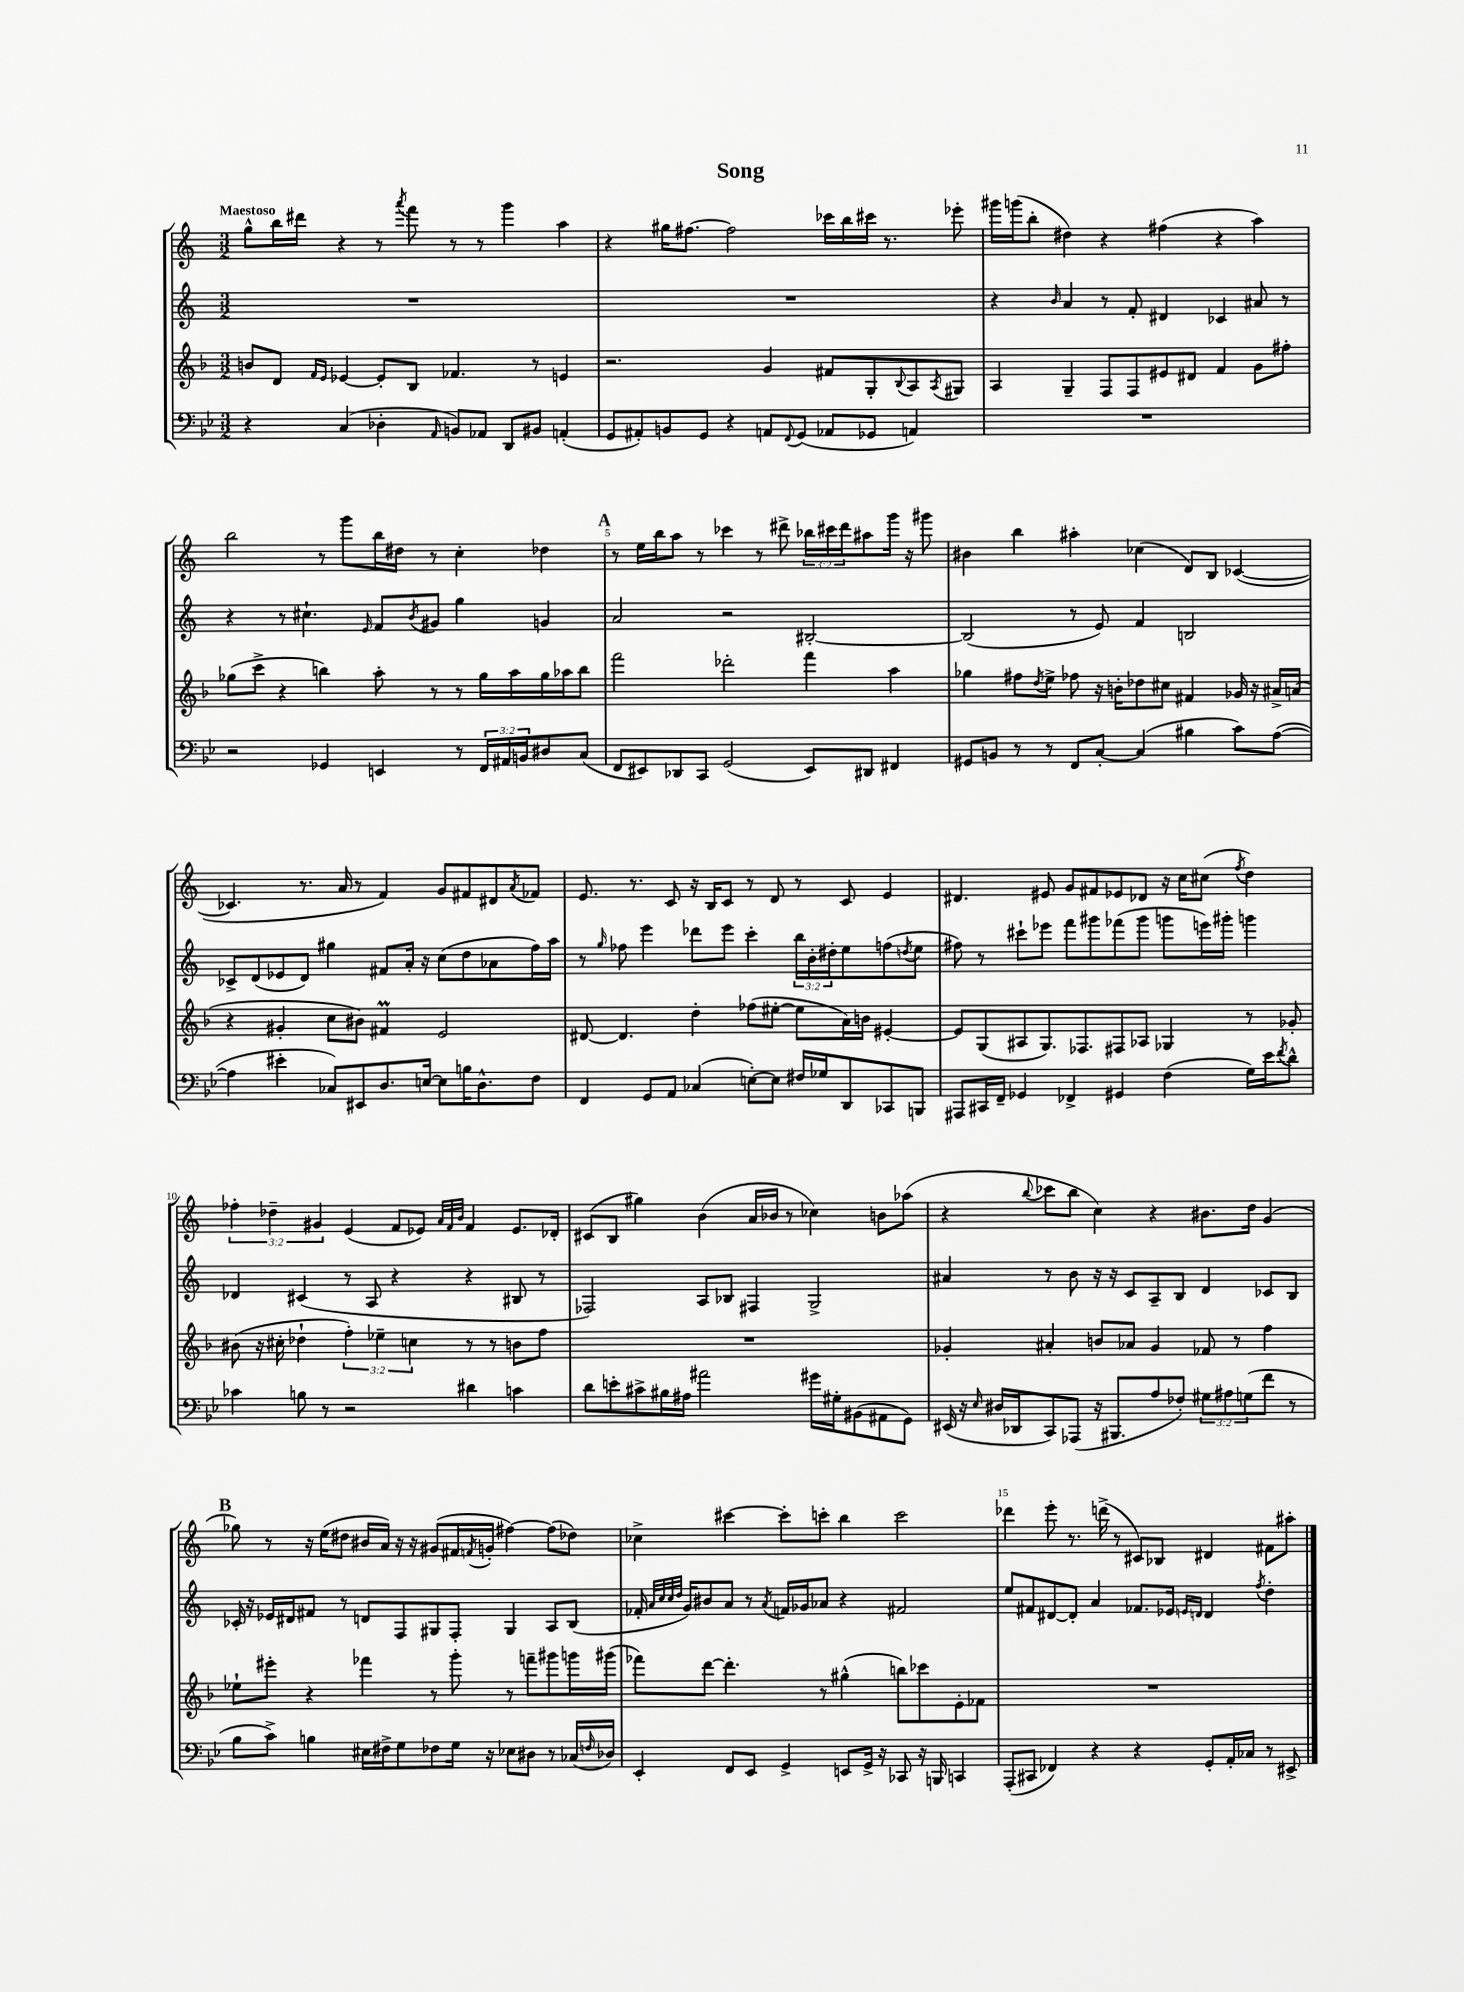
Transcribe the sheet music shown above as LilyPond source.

\header { title = "Song" }
<<
\new StaffGroup <<
\new Staff = "s0" {
    \clef treble \key c \major \numericTimeSignature \time 3/2 \override Staff.TupletNumber.text = #tuplet-number::calc-fraction-text \tempo "Maestoso"
    g''8-^ b''16 dis'''16 r4 r8 \acciaccatura { a'''8 } f'''8 r8 r8 g'''4 a''4 |
    r4 gis''16 fis''8.~ fis''2 ces'''16 b''16 cis'''16 r8. ees'''8-. |
    gis'''16 g'''16( b''8-. dis''4) r4 fis''4( r4 a''4) |
    b''2 r8 g'''8 b''16 dis''16 r8 c''4-. des''4 |
    \mark \markup { \bold "A" } r8 e''16 b''16 a''8 r8 ces'''4 r8 dis'''8-> \tuplet 3/2 { bes''16 cis'''16 dis'''16 } ais''8 g'''16 r16 gis'''8 |
    bis'4 b''4 ais''4-. ces''4( d'8) b8 ces'4~( |
    ces'4. r8. a'16 r8 f'4) g'8 fis'8 dis'8 \acciaccatura { a'8 } fes'8 |
    e'8. r8. c'8 r16 b16 c'8 r8 d'8 r8 c'8 e'4 |
    dis'4. eis'8 g'8 fis'8 ees'8 des'8 r16 c''16 cis''8( \acciaccatura { f''8 } d''4) |
    \tuplet 3/2 { fes''4-. des''4-- gis'4 } e'4( f'8 ees'8) \grace { a'32 f'32 b'32 } f'4 ees'8. des'16-. |
    cis'8( b8 gis''4) b'4( a'16 bes'16 r8 ces''4) b'8 aes''8( |
    r4 \appoggiatura { b''8 } ces'''8 b''8 c''4) r4 bis'8. d''16 g'4( |
    \mark \markup { \bold "B" } ges''8) r8 r16 e''16( dis''8 bis'16 a'16) r16 r16 gis'8( fis'16 \acciaccatura { f'8 } g'16-. fis''4~) fis''8( des''8) |
    ces''4-> cis'''4~ cis'''8-. c'''8-. b''4 c'''2 |
    des'''4 e'''8-. r8. d'''16->( r8 cis'8) bes8 dis'4 fis'8 ais''8-. \bar "|." |
}
\new Staff = "s1" {
    \clef treble \key c \major \numericTimeSignature \time 3/2 \override Staff.TupletNumber.text = #tuplet-number::calc-fraction-text
    R1. |
    R1. |
    r4 \grace { b'16 } a'4 r8 f'8-. dis'4 ces'4 ais'8 r8 |
    r4 r8 cis''4.-! \grace { e'16 } f'8 \acciaccatura { b'8 } gis'8 g''4 g'4 |
    \mark \markup { \bold "A" } a'2 r2 bis2~-. |
    bis2( r8 e'8) f'4 b2 |
    ces'8-> d'8( ees'8 d'8) gis''4 fis'8 a'16-. r16 c''8( d''8 aes'8 f''16) a''16 |
    r8 \grace { g''16 } fes''8 e'''4 des'''8 e'''8 c'''4-. \tuplet 3/2 { b''16 b'16-. dis''16-. } e''8 f''8( \acciaccatura { d''8 } e''8 |
    fis''8) r8 cis'''8-! ees'''8 f'''8 gis'''8 fes'''8( gis'''8 g'''8 e'''16) gis'''16-. g'''4 |
    des'4 cis'4( r8 a8 r4 r4 bis8 r8 |
    fes2) a8 bes8 fis4 g2-> |
    ais'4 r8 b'8 r16 r16 c'8 a8-- b8 d'4 ces'8 b8 |
    \mark \markup { \bold "B" } ces'16-. r16 ees'16 dis'16 fis'8 r8 d'8 f8 gis8 f8-. gis4 a8 b8( |
    fes'16-. \grace { a'32 c''32 c''32 d''32 } g'16) bis'8 a'8 r8 \acciaccatura { a'8 } f'16 ges'16 aes'8 r4 fis'2 |
    e''8 fis'8 dis'8~ dis'8-. a'4 fes'8. ees'16 \grace { e'16 d'16 } d'4 \acciaccatura { f''8 } d''4-. \bar "|." |
}
\new Staff = "s2" {
    \clef treble \key f \major \numericTimeSignature \time 3/2 \override Staff.TupletNumber.text = #tuplet-number::calc-fraction-text
    b'8 d'8 \grace { f'16 e'16 } ees'4~ ees'8-. bes8 fes'4. r8 e'4 |
    r2. g'4 fis'8 g8-. \appoggiatura { bes8 } a8 \acciaccatura { a8 } gis8 |
    a4 g4-- f8 f8 eis'8 dis'8 f'4 g'8 fis''8-. |
    ges''8( c'''8-> r4 b''4) a''8-. r8 r8 ges''16 a''16 ges''16 aes''16 b''8 |
    \mark \markup { \bold "A" } f'''2 des'''2-. f'''4 a''4 |
    ges''4 fis''8 \acciaccatura { d''8 } e''8-> fes''8 r16 b'16-. des''8 cis''8 fis'4 ges'16 r16 ais'16-> a'16( |
    r4 gis'4-. c''8 bis'8) fis'4\prall e'2 |
    dis'8~ dis'4. d''4-. fes''8( eis''8~-. eis''8 a'16) b'16 eis'4~-. |
    eis'8 g8( ais8 g8.) fes8. fis8 aes8 ges4 r8 ges'8-. |
    bis'8( r16 cis''16-. des''4-! \tuplet 3/2 { f''4-.) ees''4-- c''4 } r8 r8 b'8 f''8 |
    R1. |
    ges'4-. ais'4-. b'8 aes'8 ges'4 fes'8 r8 f''4 |
    \mark \markup { \bold "B" } ees''8-! eis'''8-. r4 fes'''4 r8 g'''8-. r8 f'''8-- gis'''8 g'''16 gis'''16( |
    fes'''8) d'''8~ d'''4.-. r8 gis''4-^( b''8) ces'''8 e'8-. fes'8 |
    R1. \bar "|." |
}
\new Staff = "s3" {
    \clef bass \key bes \major \numericTimeSignature \time 3/2 \override Staff.TupletNumber.text = #tuplet-number::calc-fraction-text
    r4 c4( des4-. \grace { a,16 } b,8) aes,8 d,8 bis,8 a,4-.( |
    g,8 ais,8-.) b,8 g,8 r4 a,8 \appoggiatura { f,8 } g,8( aes,8 ges,8 a,4) |
    R1. |
    r2 ges,4 e,4 r8 \tuplet 3/2 { f,16 ais,16 b,16 } dis8 c8( |
    \mark \markup { \bold "A" } f,8 eis,8) des,8 c,8 g,2( eis,8) dis,8 fis,4 |
    gis,8 b,8 r8 r8 f,8 c8~-. c4( bis4 c'8) a8~( |
    a4 eis'4-. ces8) eis,8 d8. e16~ e8 b16 d8.-^ f8 |
    f,4 g,8 a,8 ces4( e8~-.) e8 fis16 ges16 d,8 ces,8 b,,8 |
    ais,,8 cis,16 f,16-- ges,4 fes,4-> gis,4 f4( g16) ees'16 \acciaccatura { f'8 } d'8-^ |
    ces'4 b8 r8 r2 dis'4 c'4 |
    d'8 e'8-. cis'8-> bis16 ais16 ais'2 gis'16 gis16-. bis,8( ais,8 g,8) |
    eis,16( r16 \grace { ees16 } dis16 des,16 c,8) aes,,8( r16 bis,,8. a8 fes8-.) \tuplet 3/2 { gis8 ais8 g8( } f'8 r8 |
    \mark \markup { \bold "B" } bes8 c'8->) b4 eis16 fis16-> g8 fes8 g16 r16 ees8 dis8 r8 ces16( \grace { f16 } des16) |
    ees,4-. f,8 ees,8 g,4-> e,8 g,16-> r16 ces,8 r16 b,,16 c,4 |
    a,,8-.( cis,8 fes,4) r4 r4 g,8-. a,16-. ces16 r8 eis,8-> \bar "|." |
}
>>
>>
\layout { \context { \Score \override BarNumber.break-visibility = ##(#f #t #t) barNumberVisibility = #(every-nth-bar-number-visible 5) } }
